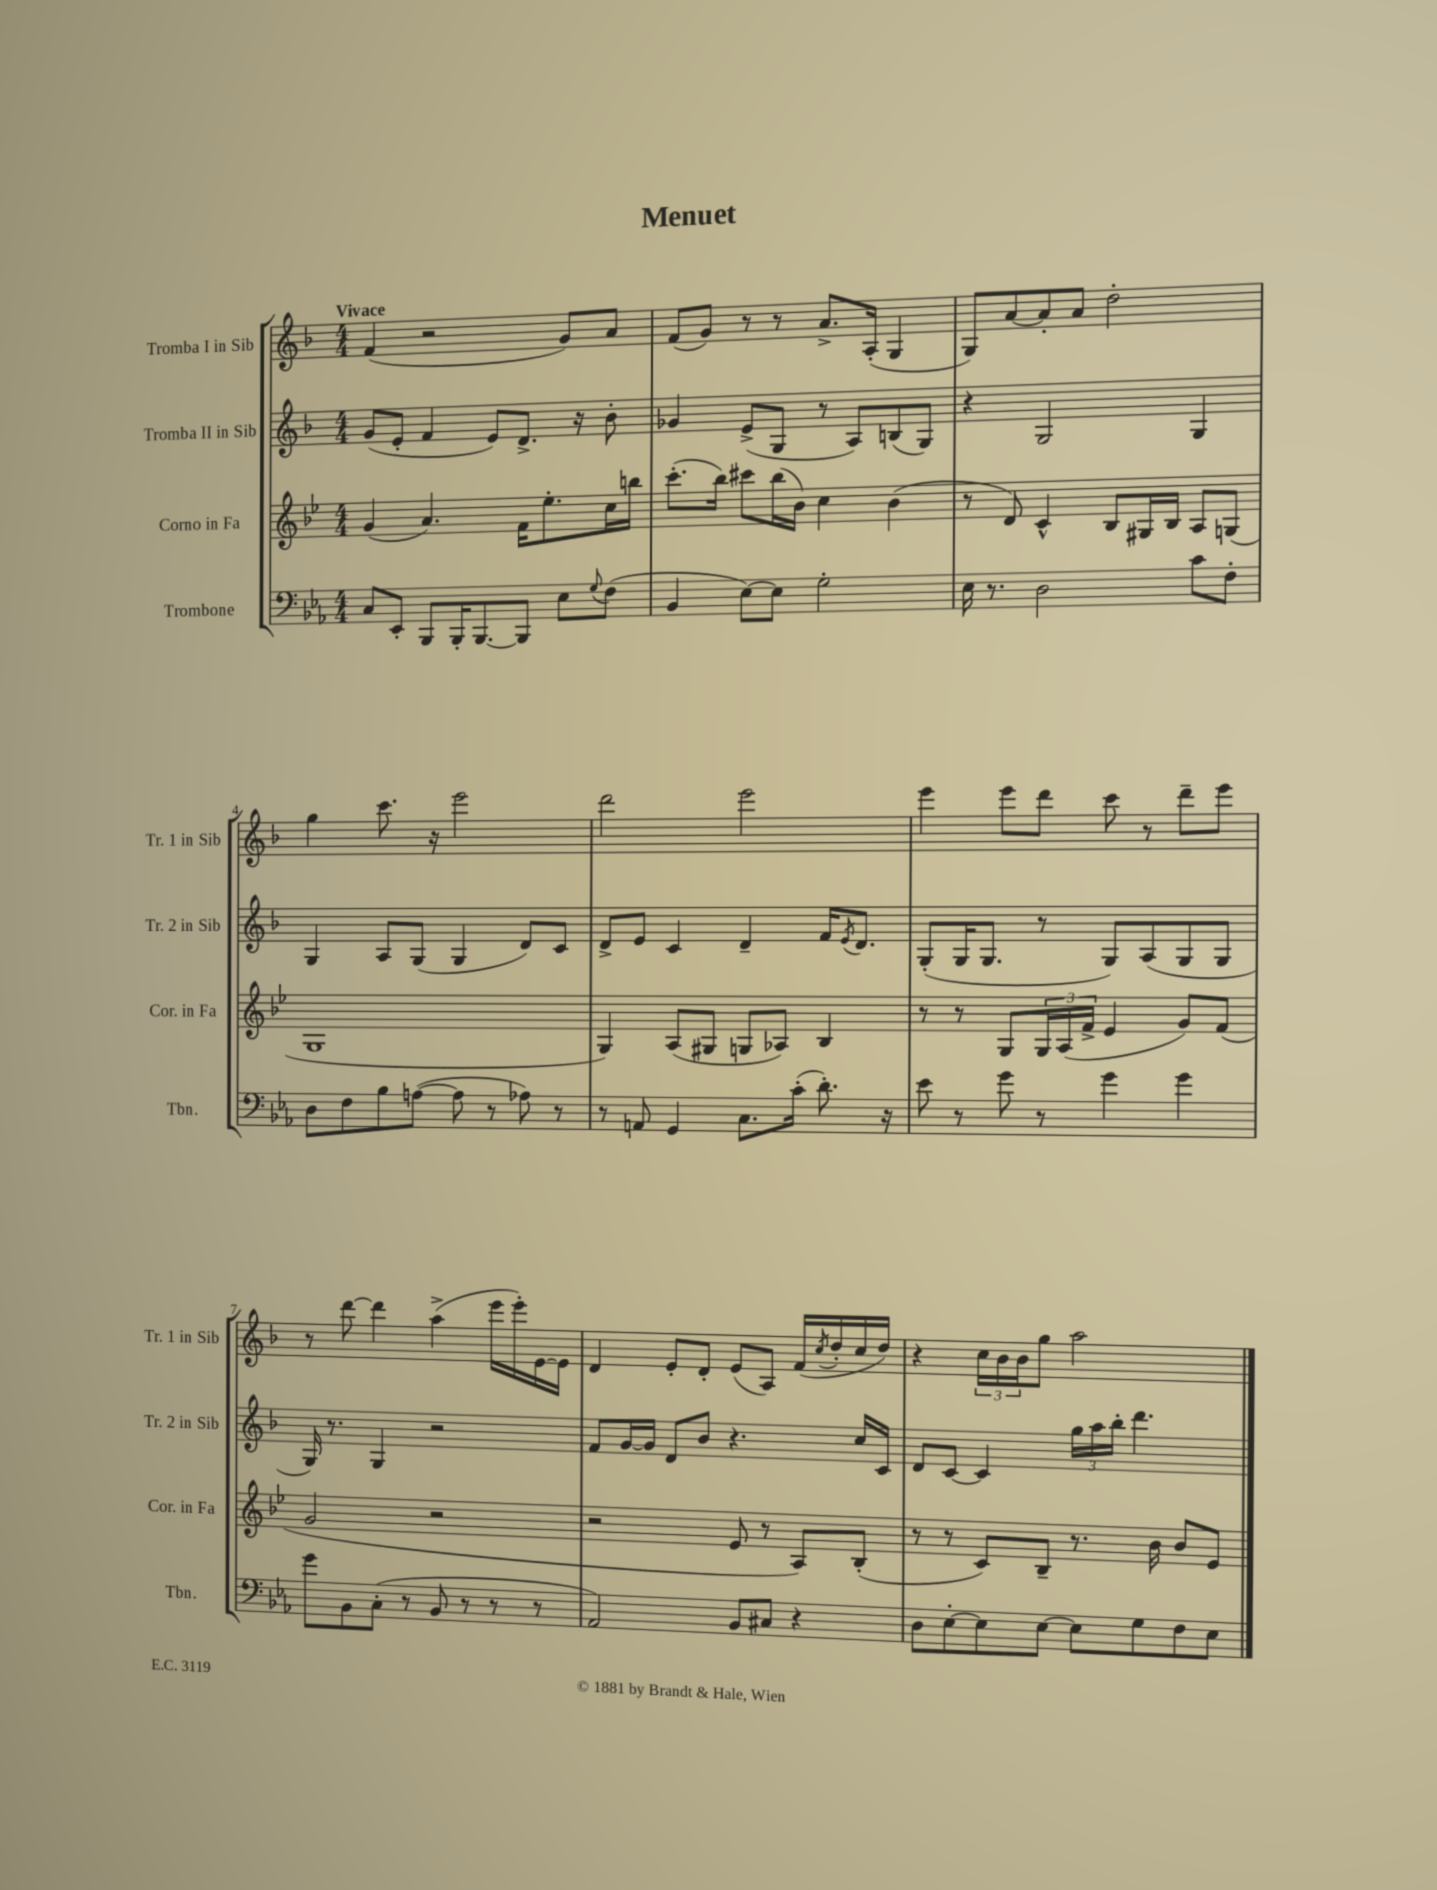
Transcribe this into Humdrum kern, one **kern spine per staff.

**kern	**kern	**kern	**kern
*staff4	*staff3	*staff2	*staff1
*clefF4	*clefG2	*clefG2	*clefG2
*k[b-e-a-]	*k[b-e-]	*k[b-]	*k[b-]
*M4/4	*M4/4	*M4/4	*M4/4
8C	(4g	(8g	(4f
8EE-'	.	8e'	.
8BBB-	4.a)	4f	2r
16BBB-'	.	.	.
[8.BBB-	.	.	.
.	.	8e)	.
8BBB-]	16f	8.d^	.
.	8.ee-'	.	.
8E-	.	.	8g)
.	.	16r	.
8qqG	.	.	.
(8F	16cc	8b-'	8a
.	16bb	.	.
=	=	=	=
4BB-	(8.ccc'	4g-	(8f
.	.	.	8g)
.	16bb-)	.	.
[8E-)	8ccc#	(8e^	8r
8E-]	(16bb-	8G	8r
.	16b-)	.	.
2G'	4cc	8r	8.a^
.	.	8A)	.
.	.	.	(16A'
.	(4b-	(8B	4G
.	.	8G)	.
=	=	=	=
16E-	8r	4r	8G)
8.r	.	.	.
.	8d)	.	[8a
2D	4c^^	2G	8a']
.	.	.	8a
.	8B-	.	2dd'
.	16G#	.	.
.	16B-	.	.
8c	8A	4G	.
8F'	(8G	.	.
=	=	=	=
8D	1G	4G	4gg
8F	.	.	.
8B-	.	8A	8.ccc
([8A	.	(8G	.
.	.	.	16r
8A]	.	4G	2eee
8r	.	.	.
8A-)	.	8d)	.
8r	.	8c	.
=	=	=	=
8r	4G)	8d^	2ddd
8AA	.	8e	.
4GG	(8A	4c	.
.	8G#	.	.
8.C	8G	4d~	2eee
.	8A-)	.	.
(16c'	.	.	.
8.d')	4B-	16f	.
.	.	8qe	.
.	.	8.d	.
16r	.	.	.
=	=	=	=
8e-	8r	(8G'	4eee
8r	8r	16G	.
.	.	8.G	.
8g	8G	.	8eee
8r	24G	8r	8ddd
.	(24A	.	.
.	24f^	.	.
4g	4e-	8G)	8ccc
.	.	(8A	8r
4g	8g)	8G	8ddd~
.	(8f	8G	8eee
=	=	=	=
8g	2g	16G)	8r
.	.	8.r	.
8BB-	.	.	[8ddd
(8C'	.	4G	4ddd]
8r	.	.	.
8BB-	2r	2r	(4aa^
8r	.	.	.
8r	.	.	16eee
.	.	.	16eee')
8r	.	.	[16e
.	.	.	16e]
=	=	=	=
2AA-)	2r	8f	4d
.	.	[16g	.
.	.	16g]	.
.	.	8d	8e'
.	.	8b-	8d'
8BB-	8e-	4.r	(8e
8C#	8r	.	8A)
4r	8A)	.	(16f
.	.	.	8qcc
.	.	.	16dd'
.	(8B-'	16cc	16cc
.	.	16c	16dd)
=	=	=	=
8D	8r	8d	4r
[8E-'	8r	[8c	.
8E-]	8c)	4c]	24cc
.	.	.	24b-
.	.	.	24b-
[8E-	8B-~	.	8gg
8E-]	8.r	24gg	2aa
.	.	24aa	.
.	.	24bb-'	.
8G	.	4.ddd	.
.	16b-	.	.
8F	8b-	.	.
8E-	8e-	.	.
==	==	==	==
*-	*-	*-	*-
